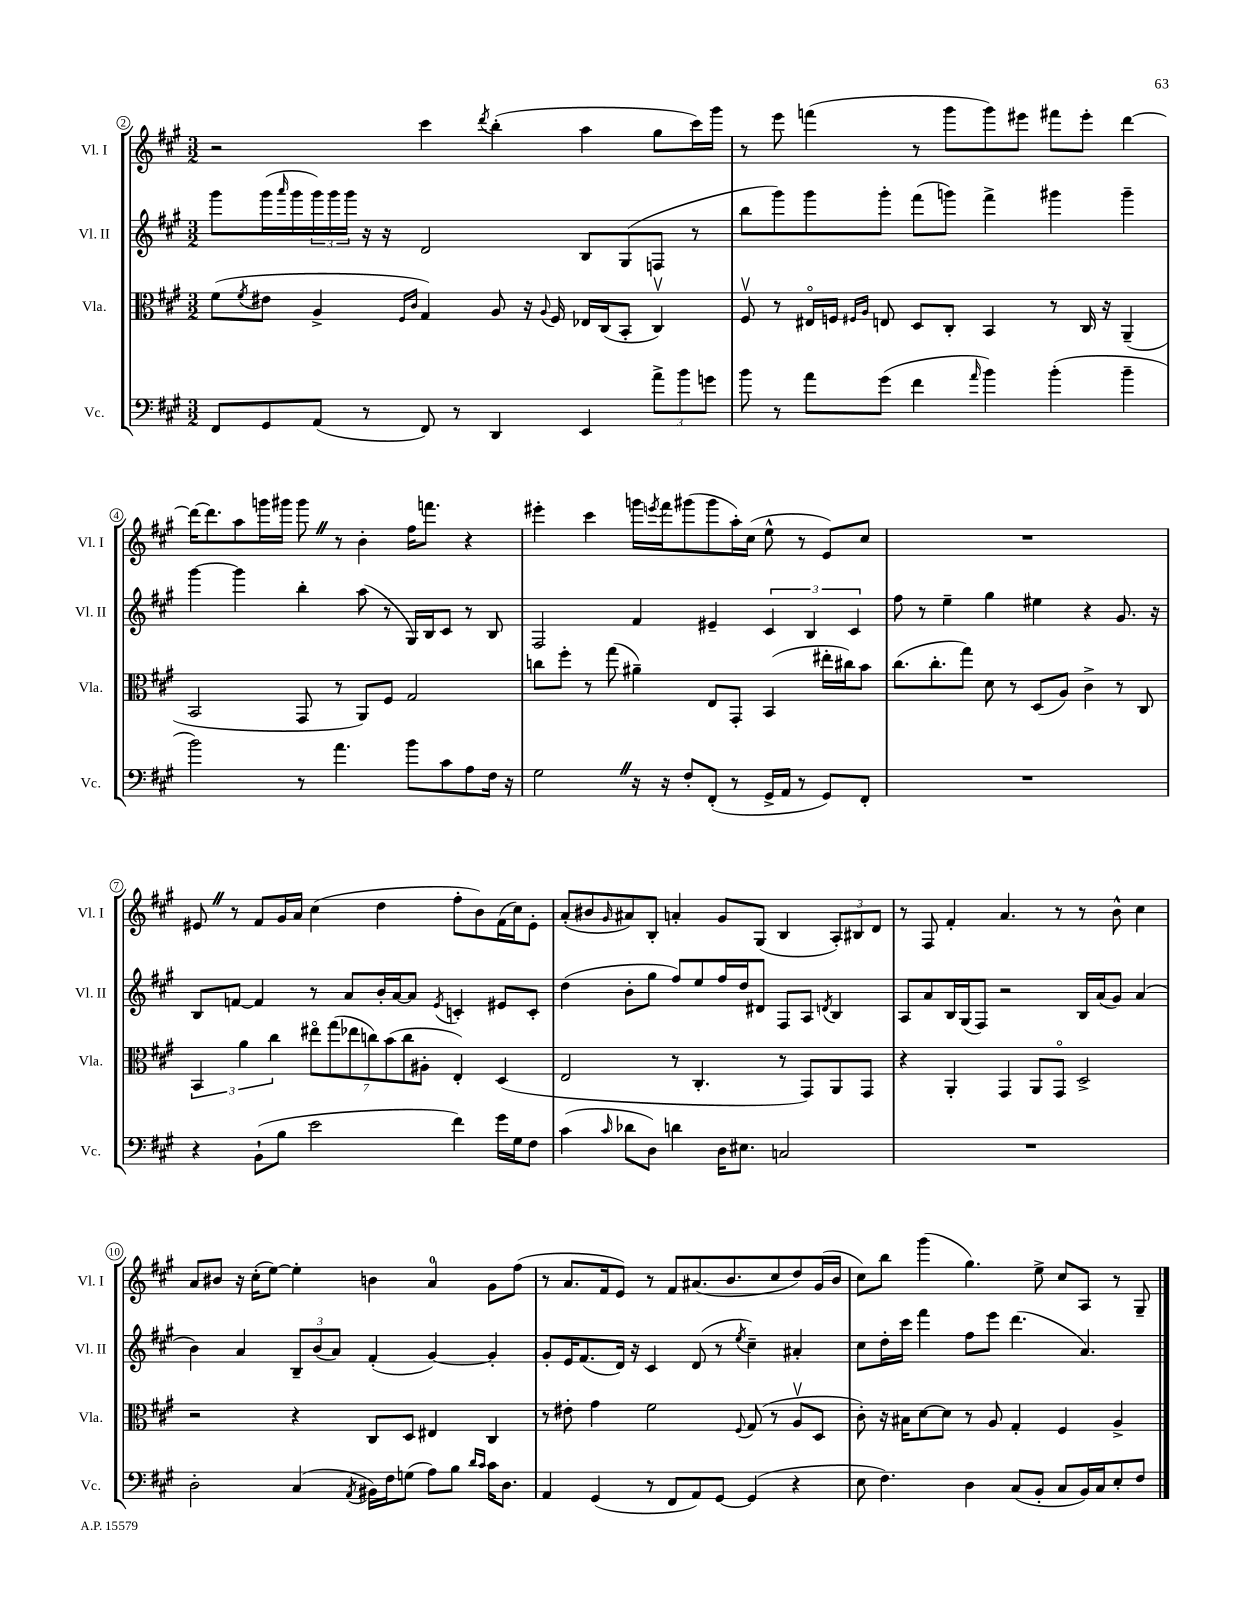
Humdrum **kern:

**kern	**kern	**kern	**kern
*staff4	*staff3	*staff2	*staff1
*clefF4	*clefC3	*clefG2	*clefG2
*k[f#c#g#]	*k[f#c#g#]	*k[f#c#g#]	*k[f#c#g#]
*M3/2	*M3/2	*M3/2	*M3/2
8FF#/L	(8f#\L	8ggg#\L	2r
.	8qf#/	.	.
8GG#/	8e#\J	(16ggg#\L	.
.	.	16qqaaa/	.
.	.	16ggg#\	.
(8AA/J	4A^/	24ggg#\)	.
.	.	24ggg#\	.
.	.	24ggg#\JJ	.
8r	.	16r	.
.	.	16r	.
.	16qqF#/LL	.	.
.	16qqc#/JJ	.	.
8FF#/)	4G#/)	2d/	4ccc#\
8r	.	.	.
.	.	.	8qddd/
4DD/	8A/	.	(4bb'\
.	16r	.	.
.	8qqA/	.	.
.	16F#/	.	.
4EE/	16E-/LL	8B/L	4aa\
.	(16C#/J	.	.
.	8BB'/J	(8G#/	.
12a^\L	4C#v/)	8F/J	8gg#\L
12b\	.	.	.
.	.	8r	16ccc#\L)
12g\J	.	.	.
.	.	.	16ggg#\JJ
=	=	=	=
8b\	8F#v/	8bb\L	8r
8r	8r	8ggg#\)	8eee\
8a\L	16E#o/LL	8ggg#\	(4fff\
.	16F/JJ	.	.
.	16qqF#/LL	.	.
.	16qqA/JJ	.	.
(8g#\J	8E/	8ggg#'\J	.
4f#\	8D/L	(8fff#\L	8r
.	8C#'/J	8ggg\J)	8ggg#\L
16qqa/	.	.	.
4b\)	4BB/	4fff#^\	8ggg#\)
.	.	.	8eee#\J
(4b'\	8r	4ggg#\	8fff#\L
.	16C#/	.	8eee#'\J
.	16r	.	.
4b~\	(4AA~/	4ggg#~\	[4ddd\
=	=	=	=
2b\)	2BB/	[4ggg#\	16ddd\_LK
.	.	.	8.ddd\]
.	.	4ggg#\]	8aa\
.	.	.	16ggg\L
.	.	.	16ggg#\JJ
8r	8GG#/	4bb'\	8ggg#\
4.a\	8r	.	8r
.	8AA/L)	(8aa\	4b'\
.	8F#/J	8r	.
8b\L	2G#/	16G#/LL)	16ff#\LK
.	.	16B/J	8.fff\J
8c#\	.	8c#/J	.
8A\	.	8r	4r
16F#\Jk	.	8B/	.
16r	.	.	.
=	=	=	=
2G#\	8cc\L	2F#/	4eee#'\
.	8ff#'\J	.	.
.	8r	.	4ccc#\
.	(8gg#\	.	.
16r	4a#~\)	4f#/	16ggg\LL
.	.	.	8qeee/
16r	.	.	16fff#\J
8F#'/L	.	.	(8ggg#\
(8FF#'/J	8E/L	4e#~/	8ggg#\
8r	8GG#'/J	.	16aa'\L)
.	.	.	(16cc#\JJ
16GG#^/LL	(4BB/	6c#/	8ee^^\
16AA/JJ	.	.	.
8r	.	.	8r
.	.	6B/	.
8GG#/L)	16ee#'\LL	.	8e/L)
.	16cc#\J)	.	.
.	.	6c#/	.
8FF#'/J	8b\J	.	8cc#/J
=	=	=	=
1.r	(8.cc#\L	8ff#\	1.r
.	.	8r	.
.	8.cc#'\	.	.
.	.	4ee~\	.
.	8gg#\J)	.	.
.	8d\	4gg#\	.
.	8r	.	.
.	(8D/L	4ee#\	.
.	8A/J)	.	.
.	4c#^\	4r	.
.	8r	8.g#/	.
.	8C#/	.	.
.	.	16r	.
=	=	=	=
4r	6BB/	8B/L	8e#/
.	.	[8f/J	8r
.	6a\	.	.
(8BB`\L	.	4f/]	8f#/L
.	6cc#\	.	.
8B\J	.	.	16g#/L
.	.	.	16a/JJ
2e\	14ee#o\L	8r	(4cc#\
.	(14gg#\	.	.
.	.	8a/L	.
.	14ee-\	.	.
.	14cc\)	.	.
.	.	16b'/L	4dd\
.	(14b\	.	.
.	.	[16a/J	.
.	14cc\	.	.
.	.	8a/]J	.
.	14A#'\J	.	.
.	.	8qe/	.
4f#\)	4E'/)	4c'/	8ff#'\L
.	.	.	8b\)
16g#\LL	(4D/	8e#/L	(16f#\L
16G#\J	.	.	16cc#\J)
8F#\J	.	8c'/J	8e#'\J
=	=	=	=
(4c#\	2E/	(4dd\	(8a'/L
.	.	.	8b#/
16qqc#/	.	.	16qqg#/
8d-\L	.	8b'\L	8a#/)
8D\J)	.	8gg#\J	8B'/J
4d\	8r	8ff#/L)	4a'/
.	4.C#'/	8ee/	.
16D\LK	.	16ff#/L	8g#/L
8.E#\J	.	16dd/J	.
.	.	8d#/J	(8G#/J
2C/	8r	8F#/L	4B/
.	8GG#/L)	8A/J	.
.	.	8qd/	.
.	8AA/	4B/	12A'/L)
.	.	.	12B#/
.	8GG#/J	.	.
.	.	.	12d/J
=	=	=	=
1.r	4r	8A/L	8r
.	.	8a/	8F#/
.	4AA'/	16B/L	4f#'/
.	.	(16G#/J	.
.	.	8F#/J)	.
.	4GG#/	2r	4.a/
.	8AA/L	.	.
.	8GG#o/J	.	8r
.	2D^/	16B/LL	8r
.	.	(16a/J	.
.	.	8g#/J)	8b^^\
.	.	(4a/	4cc#\
=	=	=	=
2D'\	2r	4b\)	8a/L
.	.	.	8b#/J
.	.	4a/	16r
.	.	.	(16cc#'\LK
.	.	.	[8ee\J)
(4C#/	4r	12B~/L	4ee'\]
.	.	(12b/	.
.	.	12a/J)	.
8qAA/	.	.	.
16BB#\LL)	8C#/L	(4f#'/	4b\
16F#\J	.	.	.
(8G\J	8D/J	.	.
8A\L)	4E#/	[4g#/)	4a/
8B\J	.	.	.
16qqd/LL	.	.	.
16qqc#/JJ	.	.	.
16c#\LK	4C#/	4g#'/]	8g#\L
8.D\J	.	.	.
.	.	.	(8ff#\J
=	=	=	=
4AA/	8r	8g#'/L	8r
.	8e#'\	16e/K	8.a/L
.	.	(8.f#/	.
(4GG#/	4g#\	.	.
.	.	.	16f#/k
.	.	16d/Jk)	8e/J)
.	.	16r	.
8r	2f#\	4c#/	8r
8FF#/L	.	.	8f#/L
8AA/)	.	(8d/	(8.a#/
[8GG#/J	.	8r	.
.	.	.	8.b/
.	8qqF#/	8qee/	.
(4GG#/]	(8G#/	4cc#~\)	.
.	8r	.	8cc#/
4r	8Av/L	4a#'/	8dd/)
.	8D/J	.	(16g#/L
.	.	.	16b/JJ
=	=	=	=
8E\	8c#'\)	8cc#\L	8cc#\L)
4.F#\)	16r	16dd'\L	8bb\J
.	16B#\LK	16ccc#\JJ	.
.	[8d\	4fff#\	(4ggg#\
.	8d\]J	.	.
4D\	8r	8ff#\L	4.gg#\)
.	8A/	8eee\J	.
(8C#/L	4G#'/	(4.ddd\	.
8BB'/J	.	.	8ee^\
8C#/L	4F#/	.	8cc#/L
16BB/L)	.	4.a/)	8A/J
16C#/J	.	.	.
8E'/	4A^/	.	8r
8F#/J	.	.	8G#~/
==	==	==	==
*-	*-	*-	*-
